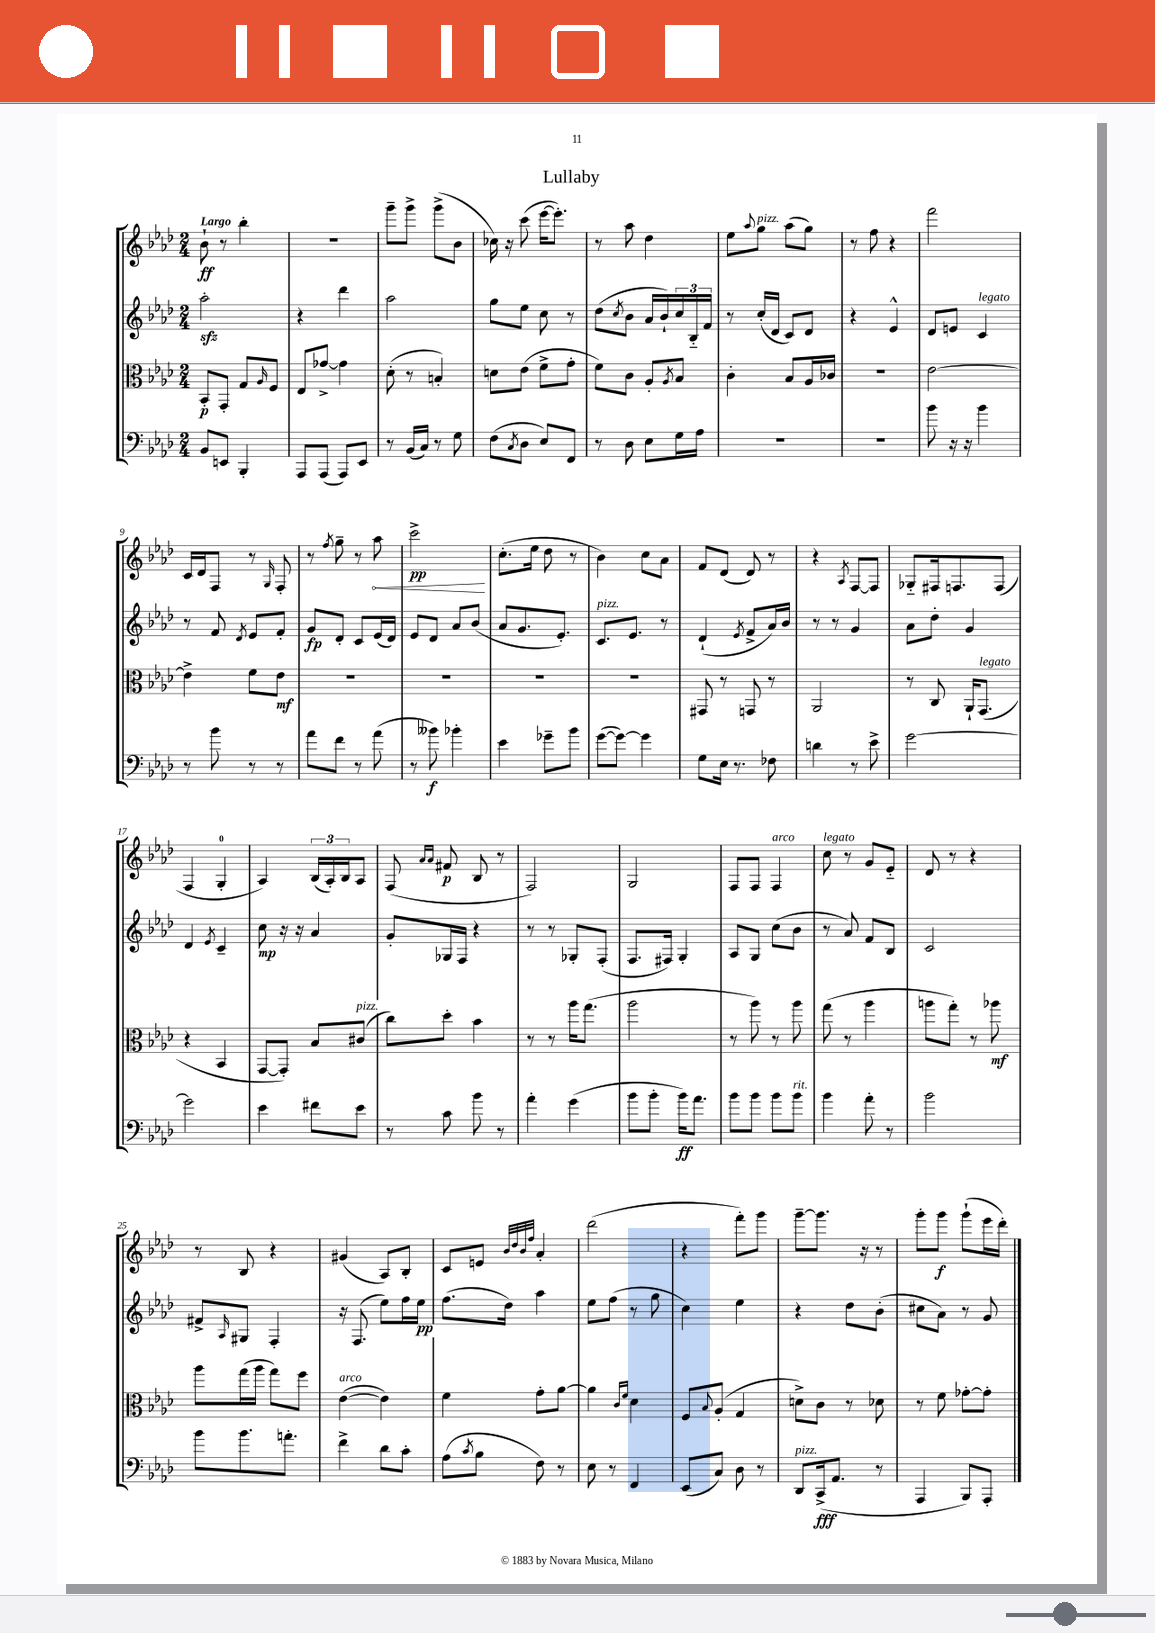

**kern	**kern	**kern	**kern
*staff4	*staff3	*staff2	*staff1
*clefF4	*clefC3	*clefG2	*clefG2
*k[b-e-a-d-]	*k[b-e-a-d-]	*k[b-e-a-d-]	*k[b-e-a-d-]
*M2/4	*M2/4	*M2/4	*M2/4
8BB-	8BB-'	2aa-'	8b-`
8EE	8GG'	.	8r
4BBB-'	8G	.	4bb-'
.	16qqA-	.	.
.	8F	.	.
=	=	=	=
8AAA-	8E-	4r	2r
(8AAA-	[8g-^	.	.
8AAA-)	4g-]	4ddd-	.
8EE-	.	.	.
=	=	=	=
8r	(8d-'	2aa-	8ggg~
(16BB-	8r	.	8ggg^
16C)	.	.	.
8r	4B')	.	(8ggg^
8G	.	.	8b-
=	=	=	=
(8F	8d	8gg	16cc-)
.	.	.	16r
8qC	.	.	.
8D-	(8e-	8ee-	(8ccc
8E-)	8f^	8cc	[16eee-
.	.	.	8.eee-'])
8FF	8g'	8r	.
=	=	=	=
8r	8f)	(8dd-	8r
.	.	8qcc	.
8D-	8c	8b-	8aa-
8E-	8A-'	16a-	4dd-
.	.	16b-`)	.
.	8qA-	.	.
16G	8B-	24cc	.
.	.	24B-'~	.
16A-	.	.	.
.	.	24f	.
=	=	=	=
2r	4c'	8r	8ee-
.	.	.	8qqaa-
.	.	(16cc'	8gg
.	.	16d-	.
.	8B-	8c)	(8aa-
.	16A-	8d-	8gg)
.	16c-	.	.
=	=	=	=
2r	2r	4r	8r
.	.	.	8ff
.	.	4e-^^	4r
=	=	=	=
8b-	[2e-	8d-	2fff
16r	.	8e	.
16r	.	.	.
4b-	.	4c	.
=	=	=	=
8r	4e-^]	8r	16c
.	.	.	16d-
8b-	.	8f	8F
.	.	8qd-	.
8r	8f	8e-	8r
.	.	.	16qqG
8r	8e-	8f'	8F'
=	=	=	=
8a-	2r	8g	8r
.	.	.	8qff
8f	.	8d-'	8gg~
8r	.	8c	8r
(8a-	.	(16e-	8aa-
.	.	16d-)	.
=	=	=	=
8r	2r	8e-	2ccc^
8b--)	.	8d-	.
4b-'	.	8a-	.
.	.	(8b-	.
=	=	=	=
4e-	2r	8a-	(8.cc'
.	.	8.g	.
.	.	.	16ee-
8g-~	.	.	8dd-
.	.	8.e-')	.
8b-	.	.	8r
=	=	=	=
([8g	2r	8.c	4b-)
8g_)	.	.	.
.	.	8.e-	.
4g]	.	.	8cc
.	.	8r	8a-
=	=	=	=
8G	8GG#	(4d-`	8f
16E-	8r	.	(8d-
8.r	.	.	.
.	.	8qe-	.
.	8GG	8f^	8d-)
8F-	8r	16a-)	8r
.	.	16b-	.
=	=	=	=
4d	2AA-	8r	4r
.	.	8r	.
.	.	.	8qA-
8r	.	4g	[8F
8e-^	.	.	8F]
=	=	=	=
[2g	8r	8a-	8G-'~
.	8C	8dd-'	16F#
.	.	.	8.F
.	16AA-`	4g	.
.	(8.GG	.	.
.	.	.	(8F
=	=	=	=
2g]	4r	4d-	4F
.	.	8qe-	.
.	4BB-	4c~	4G'
=	=	=	=
4e-	[8GG	8cc	4A-)
.	8GG'])	16r	.
.	.	16r	.
8f#	8B-	4a-	(24B-
.	.	.	24A-')
.	.	.	24B-
8e-	(8c#	.	8A-
=	=	=	=
8r	8cc)	8g'	(8F
.	.	.	16qqa-
.	.	.	16qqa-
8c	8dd-'	16G-	8f#
.	.	16F	.
8b-	4b-	4r	8B-
8r	.	.	8r
=	=	=	=
4a-'	8r	8r	2F)
.	8r	8r	.
(4g	16aa-	8G-'	.
.	(8.gg	.	.
.	.	(8F'	.
=	=	=	=
8b-	2aa-	8.F	2G
8b-'	.	.	.
.	.	16F#)	.
16b-)	.	4G'	.
8.a-	.	.	.
=	=	=	=
8b-	8r	8A-	8F
8b-	8aa-)	8G	8F
8b-	8r	(8cc	4F
8b-	8aa-	8b-	.
=	=	=	=
4b-	(8gg	8r	8cc
.	8r	8a-)	8r
8a-'	4aa-	8f	8g
8r	.	8B-	8e-'~
=	=	=	=
2b-	8aa	2c	8d-
.	8gg')	.	8r
.	8r	.	4r
.	8aa-	.	.
=	=	=	=
8b-	8aa-	8f#^	8r
.	.	16qqA-	.
8.b-	(16gg	8G#	8B-
.	16aa-	.	.
.	8gg)	4F'	4r
8.a'	.	.	.
.	8ff	.	.
=	=	=	=
4f^	([4e-	16r	(4g#
.	.	(8.F	.
8d-	4e-])	8ee-)	8A-)
8c'	.	16ff	8B-'
.	.	16ee-	.
=	=	=	=
(8A-	4f	(8.ff	8c
8qc	.	.	.
8B-	.	.	8e
.	.	16dd-)	.
.	.	.	32qqb-
.	.	.	32qqdd-
.	.	.	32qqb-
.	.	.	32qqff
8F)	8g'	4aa-	4a-'
8r	[8a-	.	.
=	=	=	=
8E-	4a-]	8ee-	(2ddd-
8r	.	(8ff	.
.	16qqc	.	.
.	16qqf	.	.
4FF	4d-	8r	.
.	.	8gg	.
=	=	=	=
(8EE-	8F	4cc)	4r
.	8qqB-	.	.
8C)	(8A-'	.	.
8D-	4G	4ee-	8fff')
8r	.	.	8ggg
=	=	=	=
8DD-	8d^)	4r	[8ggg~
(16CC^	8c	.	8.ggg]
8.AA-	.	.	.
.	8r	8dd-	.
.	.	.	16r
8r	8d-	(8b-'	8r
=	=	=	=
4AAA-	8r	8cc#	8ggg'
.	8f	8a-)	8ggg
8BBB-)	[8g-'	8r	(8ggg`
8AAA-'	8g-']	8g	16eee-
.	.	.	16ddd-')
==	==	==	==
*-	*-	*-	*-
